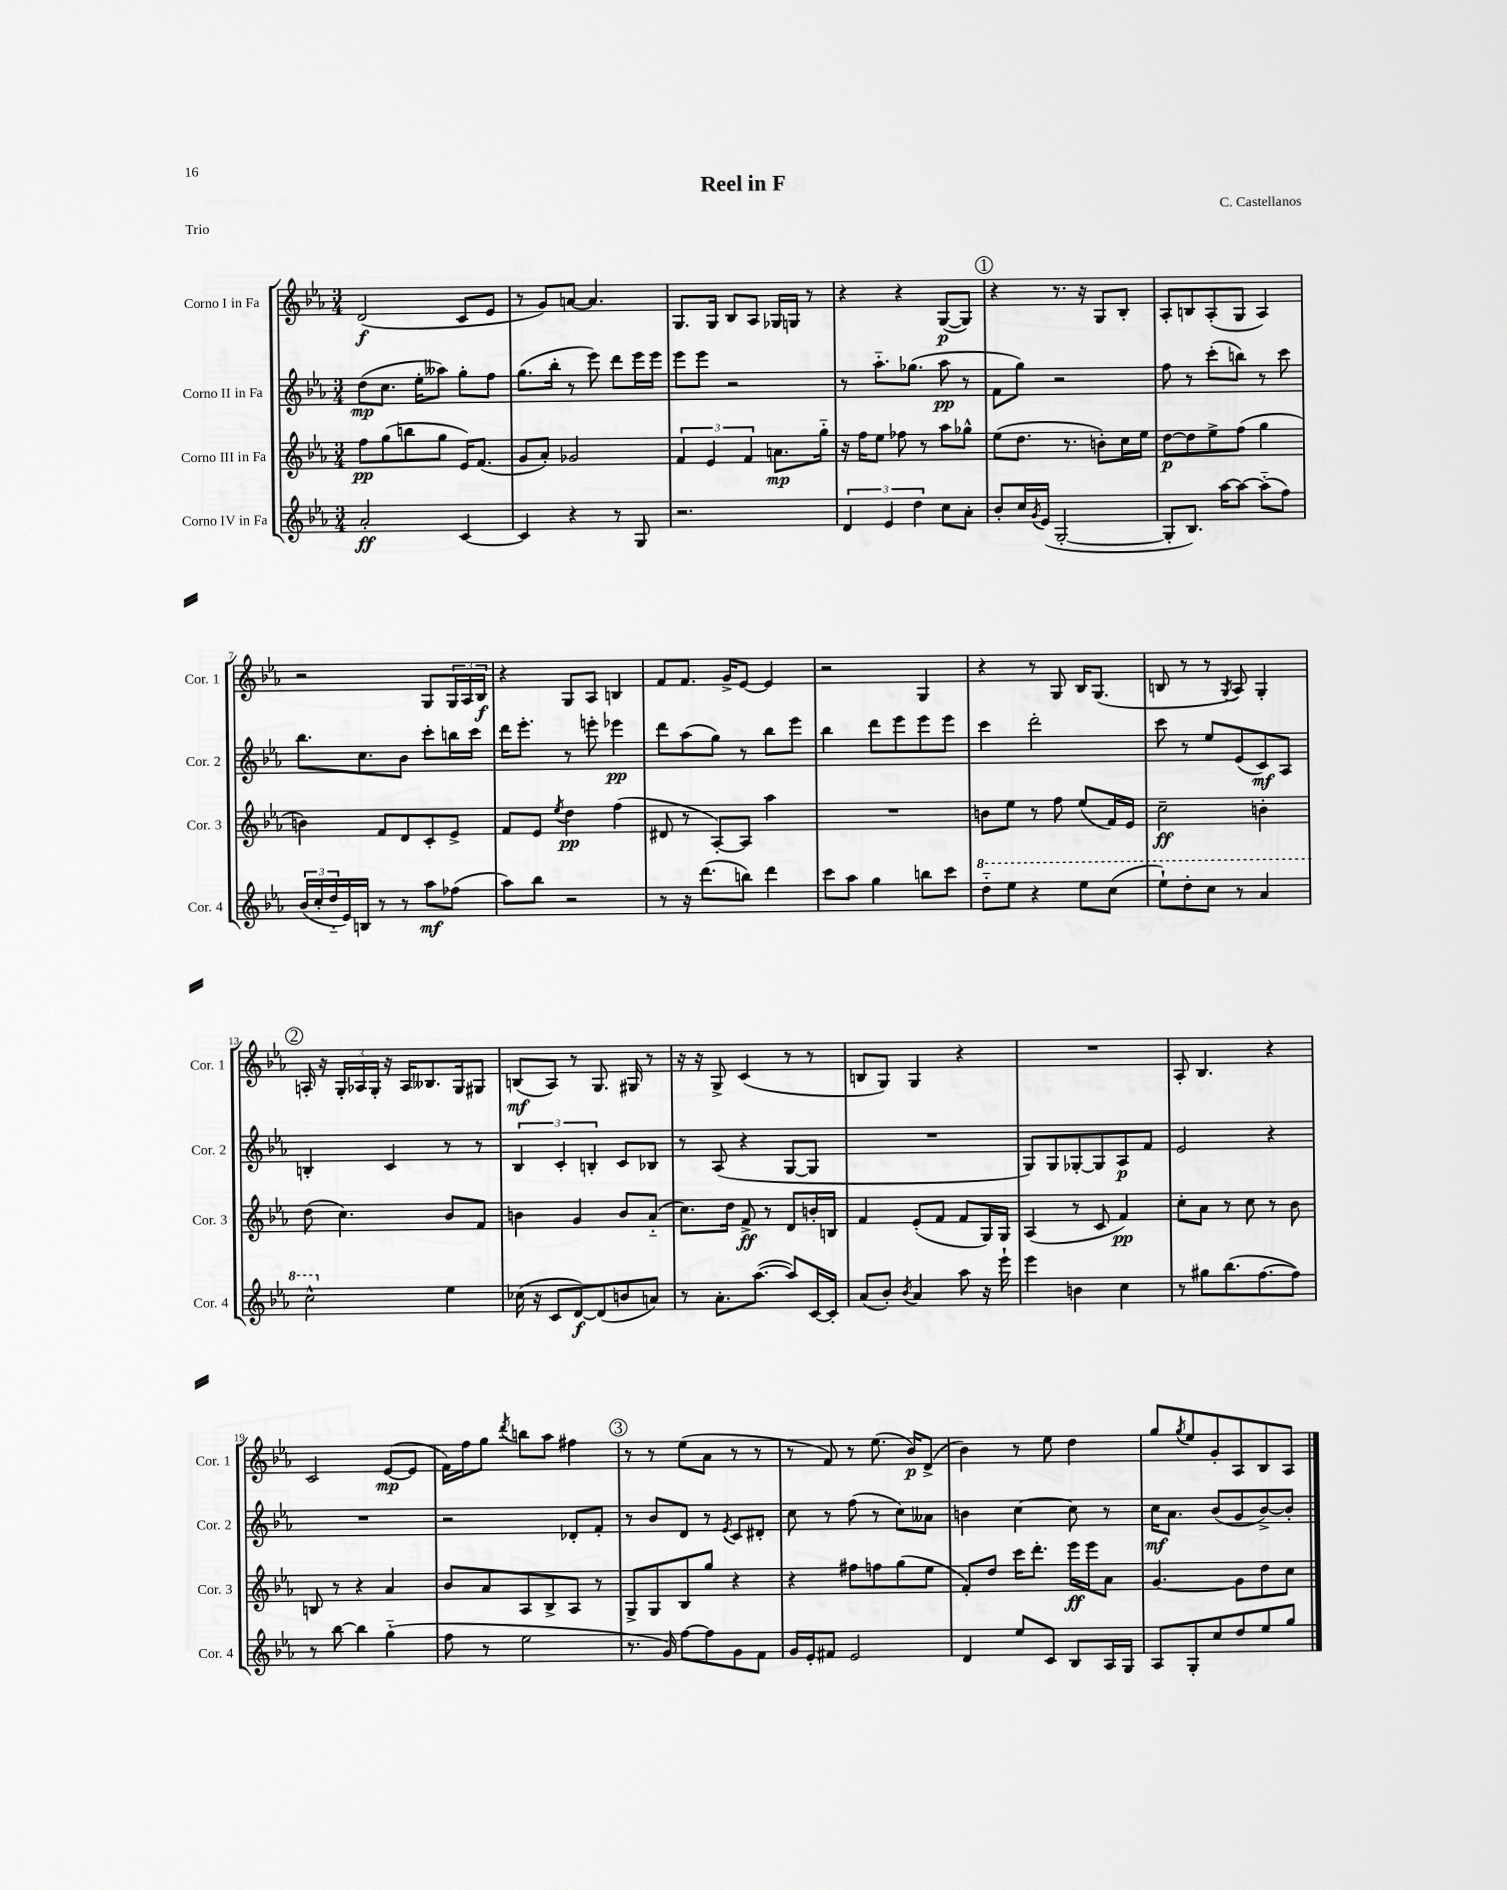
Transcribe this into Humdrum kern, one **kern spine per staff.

**kern	**kern	**kern	**kern
*staff4	*staff3	*staff2	*staff1
*clefG2	*clefG2	*clefG2	*clefG2
*k[b-e-a-]	*k[b-e-a-]	*k[b-e-a-]	*k[b-e-a-]
*M3/4	*M3/4	*M3/4	*M3/4
2a-'	8ff	(8dd	(2d
.	(8gg	8.cc	.
.	8bb	.	.
.	.	16ee-'	.
.	8gg	8aa--)	.
[4c	16e-)	8gg'	8c
.	(8.f	.	.
.	.	8ff	8e-
=	=	=	=
4c]	8g	(8.gg	8r
.	8a-')	.	8g)
.	.	16bb-'	.
4r	2g-	8r	[8a
.	.	8eee-)	4.a]
8r	.	8ddd	.
8G	.	16eee-	.
.	.	16eee-	.
=	=	=	=
2.r	6f	8eee-	8.G
.	.	8eee-	.
.	6e-	.	.
.	.	.	16G
.	.	2r	8B-
.	6f	.	.
.	.	.	8A-
.	8.a	.	16G-
.	.	.	16G
.	.	.	8r
.	16gg'~	.	.
=	=	=	=
6d	16r	8r	4r
.	16ff	.	.
.	8ee-	8.aa-'~	.
6e-	.	.	.
.	8ff-	.	4r
.	.	(8.gg-	.
6dd	.	.	.
.	8r	.	.
8cc	8aa-	8aa-	([8G
8a-'	8gg-^^	8r	8G])
=	=	=	=
8b-'	(8ee-	8f	4r
16cc	8.dd	8gg)	.
8qg	.	.	.
(16e-	.	.	.
[2G'	.	2r	8.r
.	8.r	.	.
.	.	.	16r
.	8b')	.	8G
.	16cc	.	8B-'
.	16ee-	.	.
=	=	=	=
8G']	[8dd	8ff	8A-'
8.B-)	8dd]	8r	8B
.	8ee-^	(8ccc'	(8A-'
[16aa-	.	.	.
8aa-_	(8ff	8bb)	8G
(8aa-'~]	4gg	8r	4A-)
8ff)	.	8ccc	.
=	=	=	=
(24b-	4b)	8.bb-	2r
24cc'	.	.	.
24dd'~	.	.	.
16e-)	.	.	.
16B	.	8.cc	.
8r	8f	.	.
8r	8d	8b-	.
8aa-	8c'	8ccc'	8G
(8ff-	8e-^	16bb	24G
.	.	.	24A-
.	.	16ccc	.
.	.	.	24B-
=	=	=	=
8aa-)	8f	16ddd	4r
.	.	8.eee-'	.
8bb-	8e-	.	.
.	8qee-	.	.
2r	4dd	8r	8G
.	.	8eee'	8A-
.	(4ff	4eee-	4B
=	=	=	=
8r	8d#	8ddd	8f
16r	8r	(8aa-	8.f
(8.ddd	.	.	.
.	[8A-')	8gg)	.
.	.	.	16g^
8bb)	8A-]	8r	[8e-
4ddd	4aa-	8bb-	4e-]
.	.	8eee-	.
=	=	=	=
8ccc	2.r	4bb-	2r
8aa-	.	.	.
4gg	.	8ddd	.
.	.	8eee-	.
8bb	.	8eee-	4G
8ccc	.	8eee-	.
=	=	=	=
8ddd'~	8b	4ccc	4r
8eee-	8ee-	.	.
4r	8r	2ddd'	8r
.	8ff	.	8G
8eee-	(8ee-	.	16B-
.	.	.	(8.G
(8ccc	16f)	.	.
.	16e-	.	.
=	=	=	=
8eee-`)	2cc~	8ccc	8B
8ddd'	.	8r	8r
8ccc	.	8ee-	8r
.	.	.	8qG
8r	.	(8e-	8A-)
4aa-	4b'	8c)	4G'
.	.	8A-	.
=	=	=	=
2ccc^^	(8dd	4B'	16A'
.	.	.	16r
.	4.cc)	.	24G'
.	.	.	24A-
.	.	.	24G'
.	.	4c	16r
.	.	.	16A-
.	.	.	8.B--
4ee-	8b-	8r	.
.	.	.	16G
.	8f	8r	8G#
=	=	=	=
(16cc-	4b	6B-	(8B
16r	.	.	.
8c	.	.	8A-)
.	.	6c'	.
[8d)	4g	.	8r
.	.	6B'	.
(8d]	.	.	8.G
8b	8b	8c	.
.	.	.	16G#
8a)	(8a-'~	8B-	8r
=	=	=	=
8r	8.cc)	8r	16r
.	.	.	16r
8.a-'	.	(8A-	8G^
.	16dd	.	.
.	8f^	4r	(4c
([8.aa-	.	.	.
.	8r	.	.
8aa-])	8d	[8G	8r
[16c	16b'	8G]	8r
16c']	16B	.	.
=	=	=	=
(8a-	4f	2.r	8B
8b-')	.	.	8G)
8qb-	.	.	.
4a-	(8e-'	.	4G
.	8f	.	.
8aa-	8f	.	4r
16r	16G)	.	.
16eee-`	16G	.	.
=	=	=	=
4eee-	(4A-	8G)	2.r
.	.	8G	.
4b	8r	[8G-'	.
.	8c	8G-]	.
4cc	4f)	8A-	.
.	.	8f	.
=	=	=	=
8r	8cc'	2e-	8A-'
8gg#	8a-	.	4.B-
(8.bb-	8r	.	.
.	8cc	.	.
[8.ff	.	.	.
.	8r	4r	4r
8ff])	8b-	.	.
=	=	=	=
8r	8B	2.r	2c
[8bb-	8r	.	.
4bb-]	4r	.	.
(4gg'~	4a-	.	([8e-
.	.	.	8e-]
=	=	=	=
8ff	8b-	2r	16f)
.	.	.	16ff
8r	8a-	.	8gg
.	.	.	8qddd
2ee-	8A-	.	8bb
.	8B-^	.	8aa-
.	8A-	8d-'	4ff#
.	8r	8f'	.
=	=	=	=
8.r	8G^	8r	8r
.	8G	8b-	8r
16g)	.	.	.
[8ff	8B-	8d	(8ee-
8ff]	8gg	8r	8a-
.	.	8qe-	.
8g	4r	8c	8r
8f	.	8d#'	8r
=	=	=	=
16g	4r	8cc	8r
16e-'	.	.	.
8f#	.	8r	8f)
2e-	8ff#	(8ff	8r
.	8ff	8r	(8.ee-
.	(8gg	8cc)	.
.	.	.	16b-)
.	8ee-	8a--	(8d^
=	=	=	=
4d	8f')	4b	4b-)
.	8dd	.	.
8ee-	16ccc	[4cc	8r
.	8.ddd'	.	.
8c	.	.	8ee-
8B-	16eee-	8cc]	4dd
.	16eee-	.	.
16A-	8a-	8r	.
16G	.	.	.
=	=	=	=
8A-	[4.g	16cc	8gg
.	.	8.a-	.
.	.	.	8qgg
8G'	.	.	8ee-
8cc	.	(8b-	8g'
8dd	8g]	8g	8A-
8ee-	8dd	[8b-^)	8B-
8gg	8cc	8b-']	8A-
==	==	==	==
*-	*-	*-	*-
